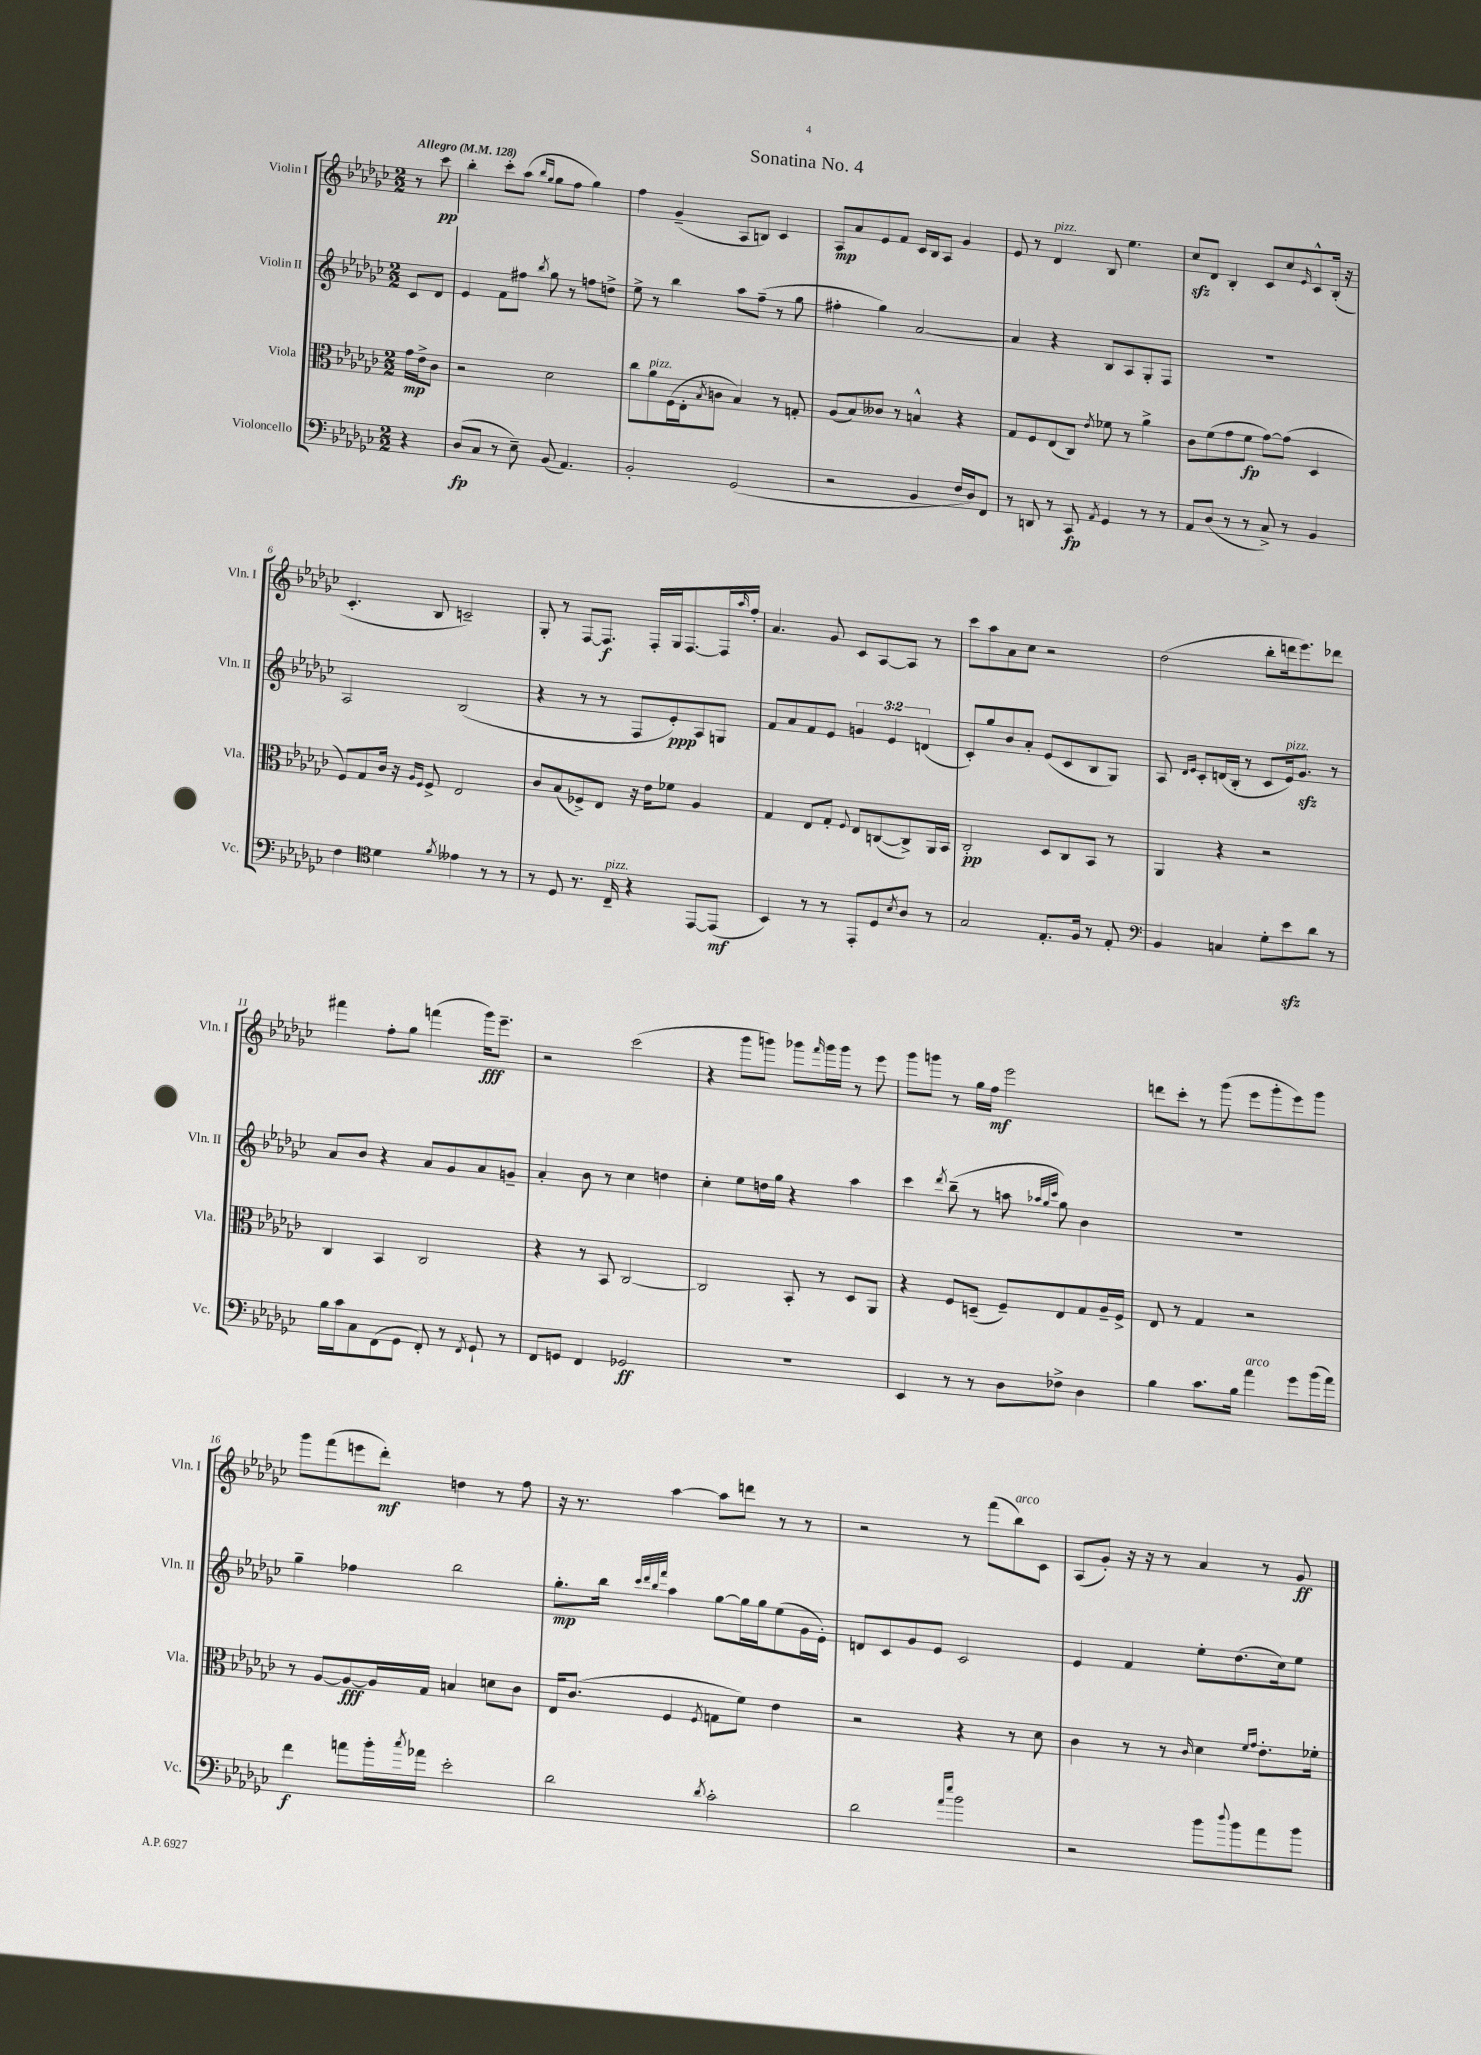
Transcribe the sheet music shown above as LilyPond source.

\header { title = "Sonatina No. 4" }
<<
\new StaffGroup <<
\new Staff = "s0" \with { instrumentName = "Violin I" shortInstrumentName = "Vln. I" } {
    \clef treble \key ges \major \numericTimeSignature \time 2/2 \partial 4 \tempo "Allegro" 4 = 128
    r8 ces'''8\pp |
    bes''4-. ces'''8-. aes''8( \grace { bes''16 ges''16 } ges''8 f''8 ges''4) |
    f''4 ges'4--( aes8 b8) ces'4 |
    aes8\mp aes'8 ees'8 f'8 ces'16 bes16 aes8 ges'4 |
    ees'8 r8 des'4^\markup { \italic "pizz." } bes8 ees''4. |
    ces''8\sfz des'8 bes4-. ces'8 ces''8 \grace { ees'16 } ces'8-^ bes16-.( r16 |
    ces'4.-. bes8 c'2--) |
    ges8-. r8 f8~ f8.\f f16-. ges16 f8.~ f16 \grace { aes''16 } f''16-. |
    aes'4. ges'8 ces'8 aes8~ aes8 r8 |
    ces'''8 aes''8 aes'8 ces''8 r2 |
    des''2( bes''8-. d'''16 ees'''8.) des'''8 |
    fis'''4 f''8-. ges''8 f'''4( ges'''16\fff) ees'''8.-- |
    r2 ces'''2( |
    r4 ges'''8 g'''8) ges'''8 \grace { f'''16 } ges'''16 ges'''16 r8 ees'''8 |
    ges'''8 g'''8 r8 ges''16 f''16\mf ees'''2 |
    d'''8 ces'''8-. r8 ges'''8( ees'''8 ges'''8-. ees'''8) ges'''8 |
    ges'''8 f'''8( e'''8 des'''8-.\mf) d''4 r8 f''8 |
    r16 r8. aes''4~ aes''8 d'''8 r8 r8 |
    r2 r8 f'''8( bes''8^\markup { \italic "arco" }) ces'8 |
    aes8( ges'8-.) r16 r16 r8 aes'4 r8 ges'8\ff \bar "|." |
}
\new Staff = "s1" \with { instrumentName = "Violin II" shortInstrumentName = "Vln. II" } {
    \clef treble \key ges \major \numericTimeSignature \time 2/2 \override Staff.TupletNumber.text = #tuplet-number::calc-fraction-text \partial 4
    ces'8 des'8 |
    ees'4 f'8 fis''8 \acciaccatura { bes''8 } ges''8 r8 f''8 d''8-> |
    ees''8-> r8 bes''4 aes''8 f''8--( r8 ges''8 |
    fis''4-. ges''4) aes'2~ |
    aes'4 r4 bes8 aes8 ges8-. f8 |
    R1 |
    aes2 bes2( |
    r4 r8 r8 f8 ees'8-.\ppp) aes8 g8 |
    f'8 aes'8 f'8 ees'8 \tuplet 3/2 { g'4 ees'4 d'4( } |
    ces'8-.) ges''8 bes'8 aes'8-. ees'8( ces'8 bes8 ges8) |
    aes8 \grace { des'16 ees'16 } ces'8-. d'16( bes16-. r8 ces'8 ees'16^\markup { \italic "pizz." }) ges'8.\sfz r8 |
    aes'8 bes'8 r4 aes'8 ges'8 aes'8 g'8-- |
    aes'4-. bes'8 r8 ces''4 d''4 |
    ces''4-. ees''8 d''16 ges''16 r4 aes''4 |
    ces'''4 \acciaccatura { des'''8 } bes''8--( r8 a''8 \grace { aes''32 ges''32 ces'''32 } ges''8) bes'4 |
    R1 |
    ges''4-- fes''4 bes''2 |
    ges''8.-.\mp bes''16 \grace { ces'''32 des'''32 bes''32 f'''32 } aes''4 ges''8~ ges''16 ges''16 ees''8( ges'16 ees'16-.) |
    d'8 ces'8 ges'8 ees'8 ces'2 |
    ees'4 f'4 ees''8-. des''8.( ces''16) ees''8 \bar "|." |
}
\new Staff = "s2" \with { instrumentName = "Viola" shortInstrumentName = "Vla." } {
    \clef alto \key ges \major \numericTimeSignature \time 2/2 \partial 4
    ges'16\mp ees'16-> ces'8 |
    r2 des'2 |
    ces''8 aes'8^\markup { \italic "pizz." } f16( ees16-. \acciaccatura { bes8 } c'8 bes4) r8 g8-. |
    aes8( bes8) ceses'8 r8 b4-^ r4 |
    ges8 f8 ees8( ces8) \acciaccatura { ees'8 } fes'8 r8 aes'4-> |
    ces'8 f'8( ges'8 f'8\fp ges'8~) ges'8( des4 |
    f8) ges8 ces'16 r16 \grace { aes16 f16 } f8-> ees2 |
    ces'8 bes8( fes8->) ees8 r16 ees'16 fes'8 aes4 |
    ges4 ees8 ges8-. \appoggiatura { f8 } ees8 c8~( c8->) aes,16 bes,16 |
    ces2-.\pp des8 ces8 bes,8 r8 |
    aes,4 r4 r2 |
    ces4 bes,4 ces2 |
    r4 r8 bes,8 ces2~ |
    ces2 bes,8-. r8 des8 aes,8 |
    r4 f8 d8--( f8--) ees8 ges8 aes16-- f16-> |
    ees8 r8 ges4 r2 |
    r8 aes8~ aes8~\fff aes16 ges16 b4 d'8 ces'8 |
    ees16 ces'8.( f4 \acciaccatura { f8 } g8 f'8) ees'4 |
    r2 r4 r8 des'8 |
    ces'4 r8 r8 \grace { ces'16 } des'4 \grace { f'16 ges'16 } ees'8.-. fes'16-. \bar "|." |
}
\new Staff = "s3" \with { instrumentName = "Violoncello" shortInstrumentName = "Vc." } {
    \clef bass \key ges \major \numericTimeSignature \time 2/2 \partial 4
    r4 |
    des8\fp( ces8 r8 ees8--) bes,8( aes,4.) |
    bes,2-. ges,2( |
    r2 bes,4 f16 des16) f,8 |
    r8 d,8 r8 ces,8\fp \acciaccatura { aes,8 } ges,4 r8 r8 |
    aes,8 des8( r8 r8 ces8->) r8 bes,4 |
    f4 \clef tenor des'4 \acciaccatura { f'8 } eeses'4 r8 r8 |
    r8 des8 r8. ces16--^\markup { \italic "pizz." } r4 ees,8~ ees,8\mf( |
    bes,4) r8 r8 ees,8-. des8 \acciaccatura { bes8 } aes8 r8 |
    ges2 ees8.-. f16 r8 ees8-. |
    \clef bass bes,4 c4 ges8-. ees'8\sfz des'8 r8 |
    bes16 ces'16 ces8 f,8( ges,8 f,8-.) r8 \acciaccatura { f,8 } ges,8-! r8 |
    f,8 g,8 f,4 ges,2\ff |
    R1 |
    ees,4 r8 r8 des8 fes8-> des4 |
    bes4 ces'8. bes16 aes'4^\markup { \italic "arco" } ges'8 bes'16( aes'16) |
    f'4\f a'8 bes'16-. \acciaccatura { ces''8 } aes'16 ees'2-. |
    des'2 \acciaccatura { des'8 } ces'2-. |
    des'2 \grace { aes'16 ees''16 } bes'2 |
    r2 bes'8 \appoggiatura { des''8 } bes'8 aes'8 bes'8 \bar "|." |
}
>>
>>
